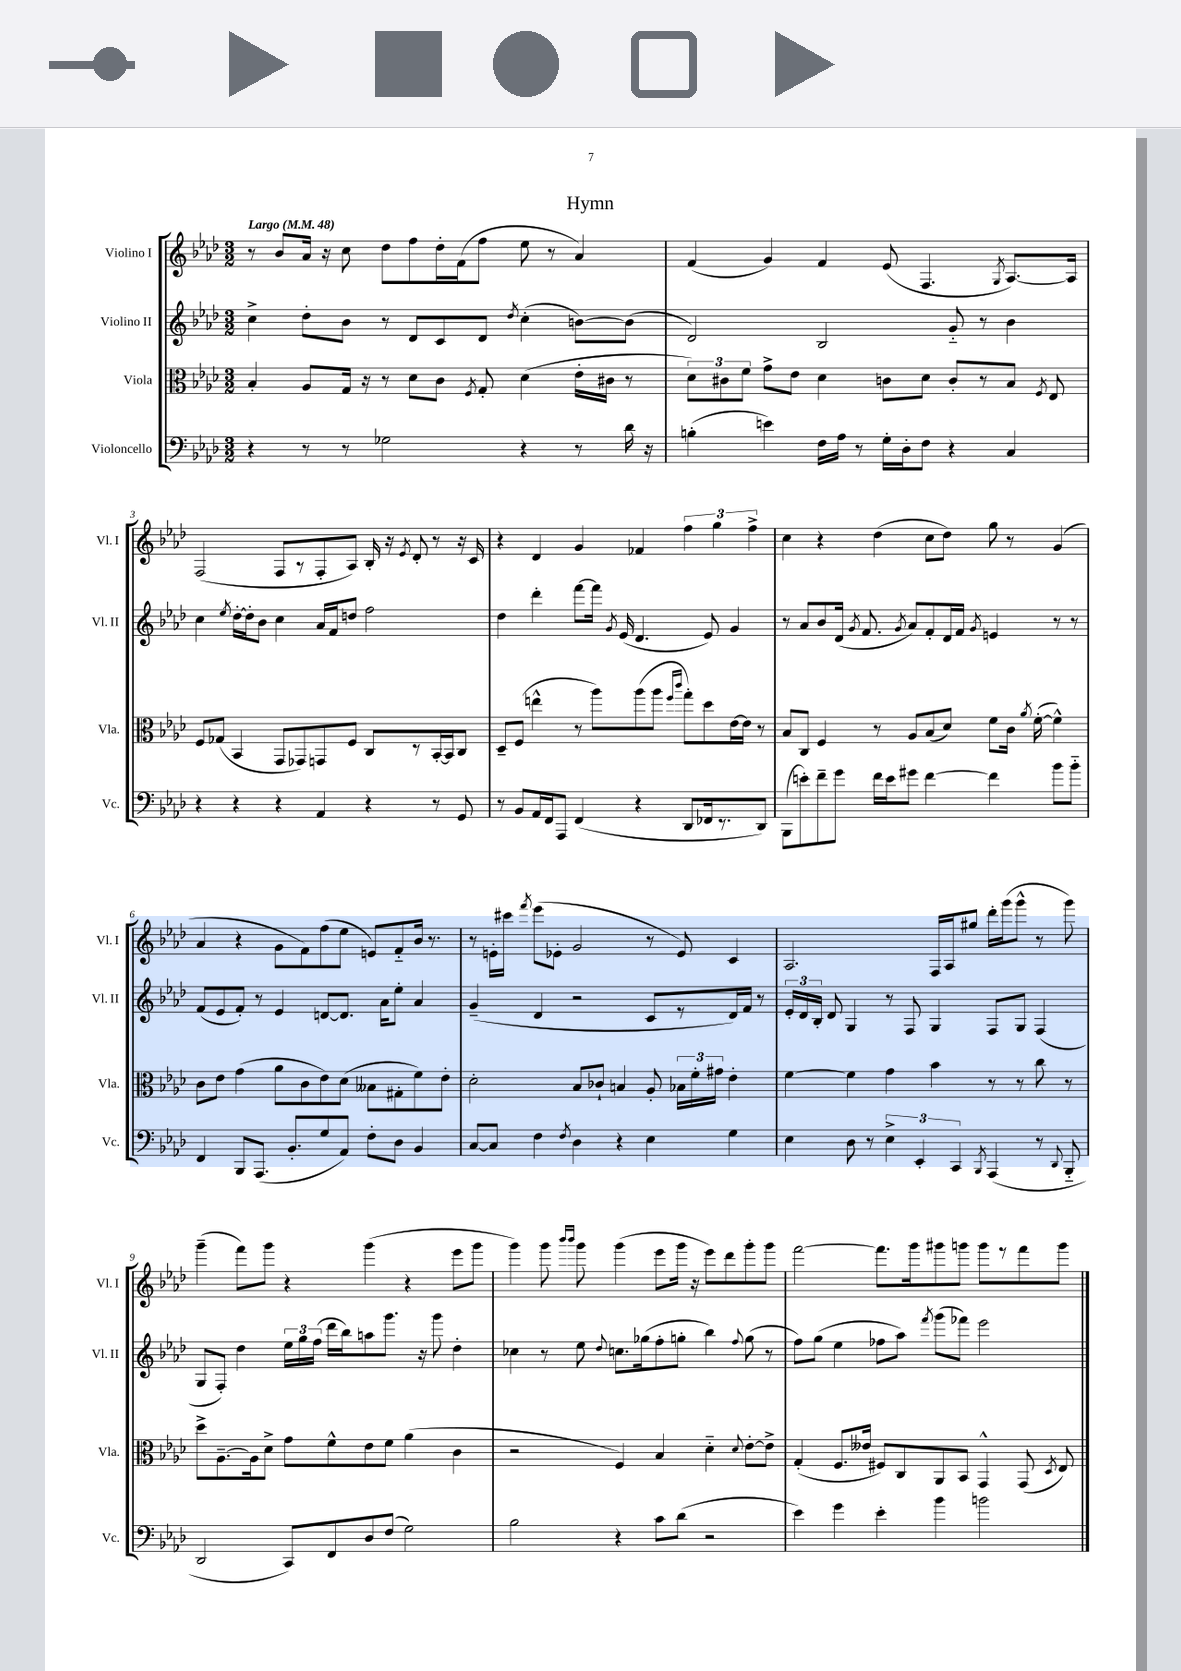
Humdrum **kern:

**kern	**kern	**kern	**kern
*staff4	*staff3	*staff2	*staff1
*clefF4	*clefC3	*clefG2	*clefG2
*k[b-e-a-d-]	*k[b-e-a-d-]	*k[b-e-a-d-]	*k[b-e-a-d-]
*M3/2	*M3/2	*M3/2	*M3/2
*MM48	*MM48	*MM48	*MM48
4r	4B-'	4cc^	8r
.	.	.	8b-
8r	8A-	8dd-'	16a-
.	.	.	16r
8r	16G	8b-	8cc
.	16r	.	.
2G-	8r	8r	8dd-
.	8d-	8d-	8ff
.	8c	8c	16dd-'
.	.	.	(16f
.	8qF	.	.
.	8G'	8d-	8ff
.	.	8qdd-	.
4r	(4d-	(4cc'	8ee-
.	.	.	8r
8r	16e-'	[8b)	4a-)
.	16c#	.	.
16d-	8r	(8b]	.
16r	.	.	.
=	=	=	=
(4B'	12d-)	2d-)	(4f
.	12c#	.	.
.	12f	.	.
4e)	8g^	.	4g)
.	8e-	.	.
16F	4d-	2B-	4f
16A-	.	.	.
8r	.	.	.
16G'	8c	.	(8e-
16D-'	.	.	.
8F	8d-	.	4.F
4r	8c'	8g'~	.
.	8r	8r	.
.	.	.	8qG
4C	8B-	4b-	[8.A-)
.	8qF	.	.
.	8E-	.	.
.	.	.	16A-]
=	=	=	=
4r	8F	4cc	(2F
.	(8G-	.	.
.	.	8qee-	.
4r	4BB-	[16dd-'	.
.	.	16dd-']	.
.	.	8b-	.
4r	8GG	4cc	8F
.	8GG-)	.	8r
4AA-	8GG	16a-	8F'
.	.	16f	.
.	8F	8dd	8A-)
4r	8C	2ff	16B-'
.	.	.	16r
.	.	.	8qe-
.	8r	.	8d-'
8r	[16BB-'	.	8r
.	16BB-]	.	.
8GG	8C	.	16r
.	.	.	16c
=	=	=	=
8r	8D-~	4dd-	4r
8BB-	(8F	.	.
16AA-	4ee^^	4ddd-'	4d-
16FF	.	.	.
8AAA-	.	.	.
(4FF	8r	[8fff	4g
.	8aa-)	16fff]	.
.	.	8qg	.
.	.	(16e-	.
4r	(8aa-	4.d-	4f-
.	8aa-	.	.
.	16qqff	.	.
.	16qqccc	.	.
8DD-	8gg')	.	6ff
16FF-	8dd-	8e-)	.
.	.	.	6gg
8.r	.	.	.
.	[16e-	4g	.
.	16e-]	.	.
.	.	.	6ff^
8DD-)	8r	.	.
=	=	=	=
(8BBB-	8B-	8r	4cc
8e')	8C	8a-	.
8f~	4F	8b-	4r
8g	.	(16d-	.
.	.	8qg	.
.	.	8.f	.
16f	8r	.	(4dd-
16e	.	.	.
.	.	8qg	.
8g#	8A-	8a-)	.
[4f	(8B-	8f'	8cc
.	8d-)	16d-	8dd-)
.	.	16f	.
.	.	8qg	.
4f]	8f	4e	8gg
.	16c	.	8r
.	8qa-	.	.
.	([16f'	.	.
8b-	4f^^])	8r	(4g
8b-'~	.	8r	.
=	=	=	=
4FF	8c	(8f	4a-
.	8e-	8e-	.
8BBB-	(4g	8f')	4r
(8.AAA-	.	8r	.
.	8a-	4e-	8g
8.BB-'	.	.	.
.	8c	.	8f)
8G	8e-)	[8d	(8ff
8AA-)	(8d-	8.d]	8ee-
8F'	8B--	.	8e)
.	.	16a-	.
8D-	8G#'	8ee-'	8f'~
4BB-	8f)	4a-	16b-
.	.	.	8.r
.	8e-'	.	.
=	=	=	=
[8C	2d-'	(4g~	8r
8C]	.	.	16e'
.	.	.	16ccc#
.	.	.	8qfff
4F	.	4d-	(8eee-
.	.	.	8e-'
8qF	.	.	.
4D-	8B-	2r	2g
.	8c-`	.	.
4r	4B	.	.
4E-	8A-'	8c	8r
.	24B-	8r	8e-)
.	24f'	.	.
.	24g#	.	.
4G	4e-'	16d-)	4c
.	.	16f	.
.	.	8r	.
=	=	=	=
4E-	[4f	24e-'	2.A-
.	.	24d-	.
.	.	24B-'	.
.	.	8d-	.
8D-	4f]	4G	.
8r	.	.	.
6E-^	4g	8r	.
.	.	8F	.
6EE-'	.	.	.
.	4b-	4G	16F
.	.	.	16A-
6CC	.	.	.
.	.	.	8gg#
8qBBB-	.	.	.
(4AAA-	8r	8F	16ddd-'
.	.	.	(16ggg
.	8r	8G	8ggg^^
8r	8cc	(4F	8r
8qqDD-	.	.	.
8BBB-'~	8r	.	8ggg)
=	=	=	=
2DD-	8dd-^	8G	(4ggg~
.	[8.A-~	8F')	.
.	.	4dd-	8fff)
.	16A-]	.	.
.	8d-^	.	8ggg
8CC)	8g	24ee-	4r
.	.	24gg	.
.	.	(24ff	.
8FF	8f^^	16ddd-	.
.	.	16bb-)	.
8D-	8e-	8aa	(4ggg
(8F	8f	8.ggg	.
2G)	(4a-	.	4r
.	.	16r	.
.	.	8ggg	.
.	4c	4dd-'	8eee-
.	.	.	8ggg
=	=	=	=
2B-	2r	4cc-	4ggg)
.	.	8r	8ggg
.	.	.	16qqbbb-
.	.	.	16qqbbb-
.	.	8ee-	8ggg
.	.	8qqdd-	.
4r	4F)	8.cc	(4ggg
.	.	(16gg-	.
8c	4B-	8ff'	8eee-
(8d-	.	8gg'	16ggg
.	.	.	16r
2r	4d-'~	4bb-)	8eee-)
.	.	.	8ddd-
.	8qqd-	8qqff	.
.	[8e-'	(8gg	8ggg'
.	8e-^]	8r	8ggg
=	=	=	=
4e-)	(4G'	8ff)	[2fff
.	.	(8gg	.
4g	8.F	4ee-	.
.	16e--	.	.
4e-'	8F#)	8ff-	8.fff]
.	8C	8aa-)	.
.	.	.	16ggg
.	.	8qfff	.
4b-	8AA-	(8ggg	8ggg#
.	8BB-	8fff-)	8ggg
2b	4GG^^	2eee-	8ggg
.	.	.	8r
.	(8GG	.	8fff
.	8qD-	.	.
.	8E-)	.	8ggg
==	==	==	==
*-	*-	*-	*-
